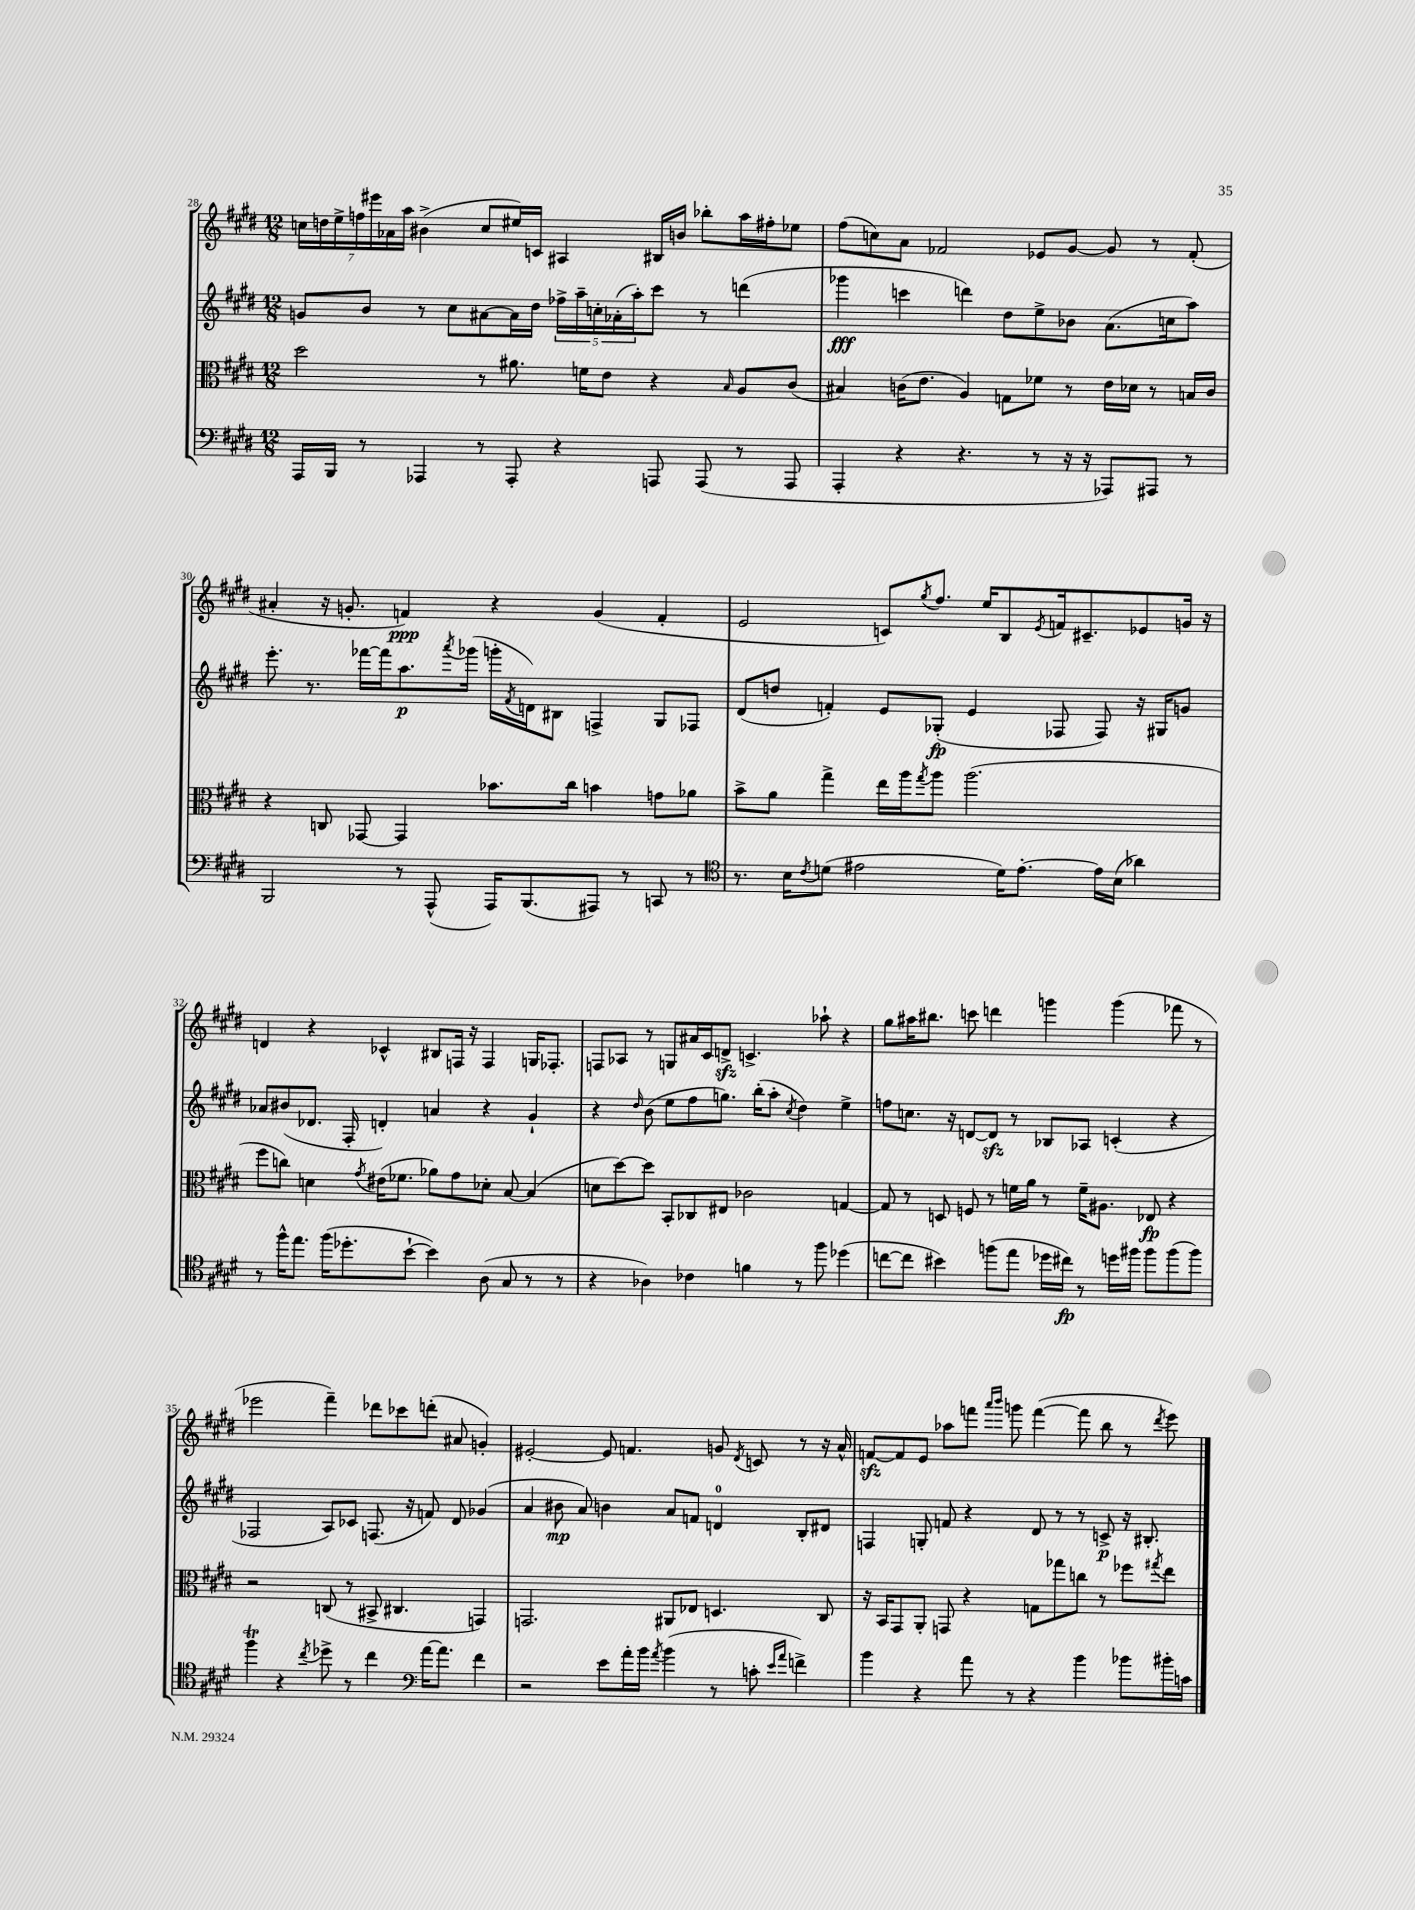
<<
\new StaffGroup <<
\new Staff = "s0" {
    \clef treble \key e \major \numericTimeSignature \time 12/8
    \tuplet 7/4 { c''16 d''16 e''16-> f''16 eis'''16 aes'16 a''16 } bis'4->( c''8 eis''16) c'16 ais4 bis16 b'16 bes''8-. a''16 fis''16-. ees''8 |
    fis''8( c''8) a'8 fes'2 ees'8 gis'8~ gis'8 r8 fes'8-.( |
    ais'4-. r16 g'8.-. f'4\ppp) r4 g'4( f'4-. |
    e'2 c'8) \acciaccatura { gis''8 } fis''8. e''16 b8 \acciaccatura { e'8 } f'16 cis'8.-- ees'8 g'16 r16 |
    d'4 r4 ces'4-^ bis8 f16 r16 f4 g16 fes8.-. |
    f8 aes8 r8 g8 ais'16 cis'16 d'8->\sfz c'4.-> aes''8-! r4 |
    gis''8 ais''16 bis''8. c'''8 d'''4 g'''4 g'''4( fes'''8 r8 |
    ees'''2 fis'''4--) des'''8 ces'''8 d'''8-.( ais'8 g'4-.) |
    eis'2~-. eis'8 f'4. g'8 \acciaccatura { dis'8 } c'8 r8 r16 a'16-^ |
    f'8~\sfz f'8 e'8 aes''8 f'''8 \grace { a'''16 b'''16 } g'''8 f'''4~( f'''8 b''8 r8 \acciaccatura { dis'''8 } e'''8) \bar "|." |
}
\new Staff = "s1" {
    \clef treble \key e \major \numericTimeSignature \time 12/8
    g'8 b'8 r8 cis''8 ais'8~ ais'16 dis''16 \tuplet 5/4 { fes''16-> a''16-- c''16-. aes'16-.( a''16-.) } cis'''8 r8 d'''4( |
    ges'''4\fff c'''4 d'''4) dis''8 e''8-> bes'8 a'8.( c''16 a''8) |
    e'''8.-. r8. fes'''16~ fes'''16 a''8.\p \acciaccatura { a'''8 } ges'''16( g'''16-. \acciaccatura { fis'8 } d'16) bis8 f4-> gis8 fes8 |
    dis'8( d''8 f'4-.) e'8 ges8-.\fp( e'4 fes8 fes8) r16 gis16 g'8 |
    aes'8 bis'8( des'8. fis16-. d'4-.) a'4 r4 gis'4-! |
    r4 \grace { dis''16 } b'8( e''8 fis''8 g''8.) b''16-.( a''8-. \acciaccatura { cis''8 } dis''4) e''4-> |
    f''8 c''8. r16 d'8~ d'8\sfz r8 bes8 aes8 c'4-.( r4 |
    fes2 a8) ces'8 f8.( r16 f'8) dis'8 ges'4( |
    a'4 bis'8\mp a'8) b'4 a'8 f'8 d'4-0 b8-. dis'8 |
    f4 g8-. f'8 r4 dis'8 r8 r8 c'8->\p r16 bis8.-. \bar "|." |
}
\new Staff = "s2" {
    \clef alto \key e \major \numericTimeSignature \time 12/8
    dis''2 r8 ais'8. f'16 e'8 r4 \grace { b16 } a8 cis'8( |
    bis4) c'16( e'8. a4) g8 fes'8 r8 e'16 des'16 r8 b16 c'16 |
    r4 c8 ges,8~ ges,4 bes'8. cis''16 b'4 g'8 aes'8 |
    b'8-> a'8 gis''4-> e''16 a''16 \acciaccatura { gis''8 } a''8 a''2.( |
    fis''8 c''8) d'4 \acciaccatura { gis'8 } eis'16( fes'8. aes'8) gis'8 des'8-. b8~ b4( |
    d'8 dis''8~) dis''8 b,8-. ces8 eis8 ces'2 g4~ |
    g8 r8 d8 f8 r8 f'16 a'16 r8 f'16-- ais8. ees8\fp r4 |
    r2 c8( r8 bis,8-> cis4. g,4) |
    g,2. ais,8 ees8 d4. cis8 |
    r16 b,16 gis,8 a,8-. g,8 r4 g8 ges''8 c''8 r8 fes''8 \acciaccatura { gis''8 } e''8 \bar "|." |
}
\new Staff = "s3" {
    \clef bass \key e \major \numericTimeSignature \time 12/8
    a,,16 b,,16 r8 aes,,4 r8 aes,,8-. r4 a,,8 a,,8( r8 a,,8 |
    a,,4-. r4 r4. r8 r16 r16 aes,,8) ais,,8 r8 |
    b,,2 r8 a,,8-^( a,,16) b,,8.( ais,,8) r8 c,8 r8 |
    \clef tenor r8. b16 \acciaccatura { cis'8 } d'8( eis'2 d'16) eis'8.~-. eis'16 b16( aes'4) |
    r8 fis''16-^ e''8. fis''16( des''8.-. b'8~-! b'4) a8( gis8 r8 r8 |
    r4 aes4) ces'4 f'4 r8 fis''8 des''4( |
    c''8~ c''8 bis'4) f''8( e''8 des''16 cis''16\fp) r8 d''16 fis''16 fis''8 fis''8( fis''8) |
    fis''4\trill r4 \acciaccatura { cis''8 } des''8-> r8 cis''4 \clef bass a'16~ a'8. fis'4 |
    r2 e'8 a'16-. b'16 \acciaccatura { a'8 } b'4( r8 c'8-. \grace { e'16 a'16 } f'4->) |
    b'4 r4 a'8 r8 r4 b'4 bes'8 bis'16-. c'16 \bar "|." |
}
>>
>>
\layout { \context { \Score currentBarNumber = #28 } }
